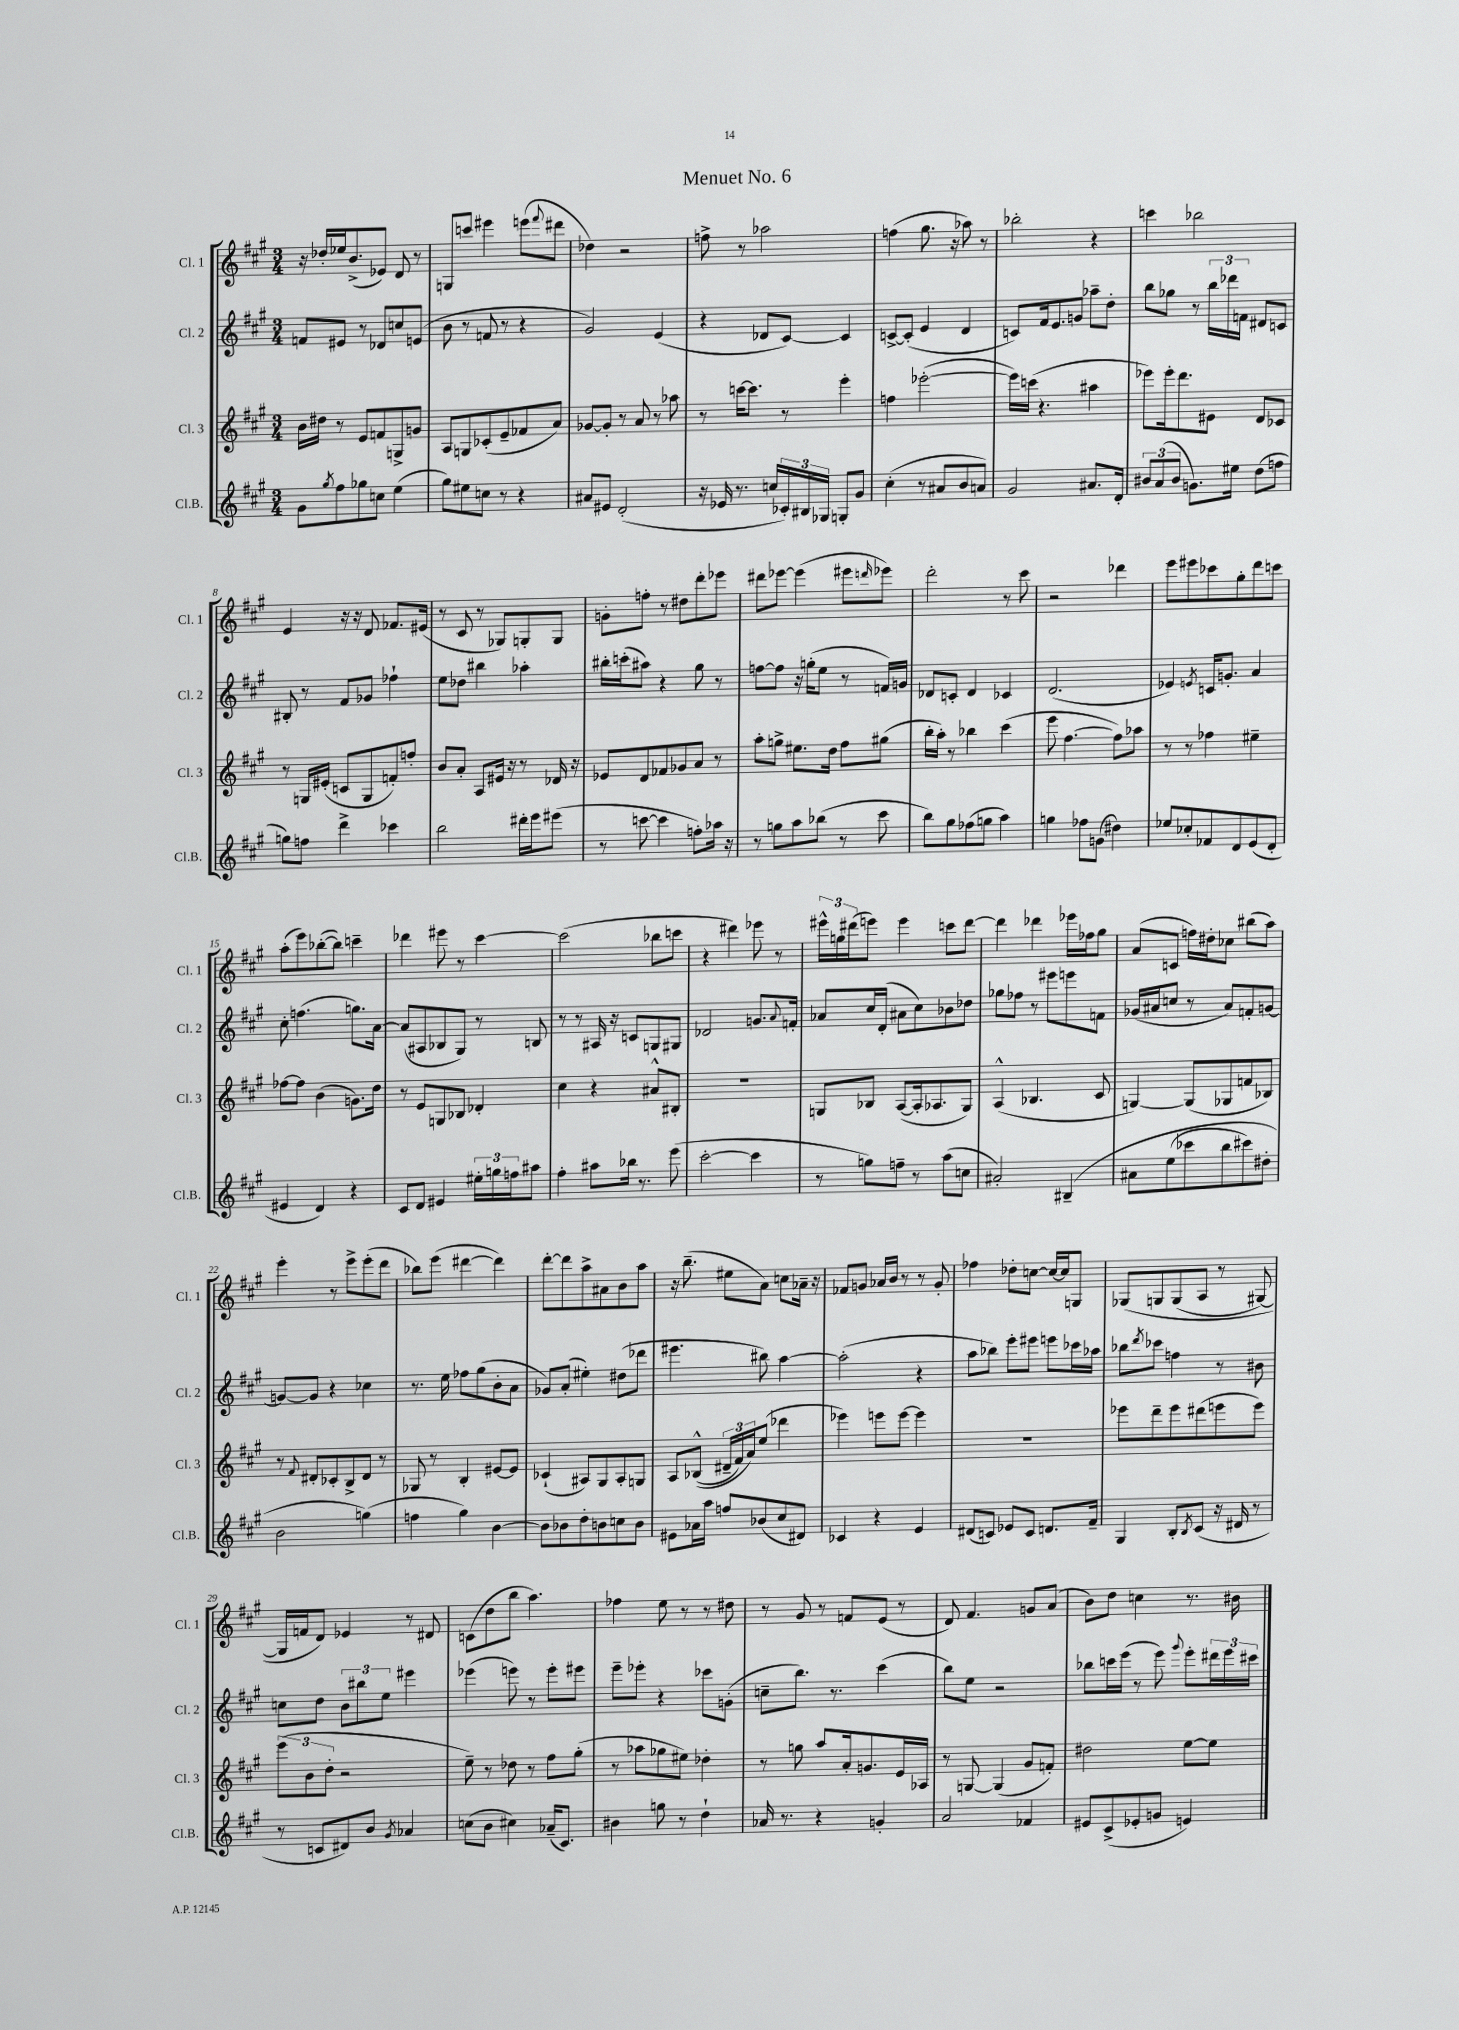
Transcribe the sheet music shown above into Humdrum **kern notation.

**kern	**kern	**kern	**kern
*part4	*part3	*part2	*part1
*staff4	*staff3	*staff2	*staff1
*I"Cl.B.	*I"Cl. 3	*I"Cl. 2	*I"Cl. 1
*I'Cl.B.	*I'Cl. 3	*I'Cl. 2	*I'Cl. 1
*clefG2	*clefG2	*clefG2	*clefG2
*k[f#c#g#]	*k[f#c#g#]	*k[f#c#g#]	*k[f#c#g#]
*M3/4	*M3/4	*M3/4	*M3/4
=1	=1	=1	=1
8g#\L	16b\LL	8fn/L	16r
.	16dd#X\JJ	.	16dd-X'/LL
8qgg#/	.	.	.
8ff#\	8r	8e#X/J	16ee-X/J
.	.	.	(8.b^/
8gg-X\	8e/L	8r	.
8ccn\J	8fn/	8d-X/L	8e-X/J)
(4ee\	8Gn^/	8ccn/	8d/
.	8gn/J	(8en/J	8r
=2	=2	=2	=2
8gg#\L)	8A/L	8b\	8Gn/L
8ee#X\	8Gn/	8r	8cccn/J
8ccn\J	(8c-X'/	8fn/	4eee#X\
8r	8e~/	8r	.
4r	8f-X/	4r	(8eeen\L
.	.	.	8qqfff#/
.	8a/J)	.	8ddd#X\J
=3	=3	=3	=3
8a#X/L	[8g-X/L	2g#/)	4dd-X\)
8e#X/J	8g-'/J]	.	.
(2d'/	8r	.	2r
.	8a/	.	.
.	8r	(4e/	.
.	8aa-X\	.	.
=4	=4	=4	=4
16r	8r	4r	8ffn^\
16e-X/	.	.	.
8.r	[16cccn\KL	.	8r
.	8.ccc\J]	.	.
.	.	8d-X/L	2aa-X\
16ccn/LL	.	.	.
24c-X'/)	8r	[8c#/J)	.
24B#X/	.	.	.
24G-X/JJ	.	.	.
8Gn'/L	4eee'\	4c#/]	.
8g#/J	.	.	.
=5	=5	=5	=5
(4cc#'\	4ffn\	[8cn^/L	(4ffn\
.	.	(8c'/J]	.
8r	([2eee-X'\	4e/	8.gg#\
8a#X/L	.	.	.
.	.	.	16r
8b/	.	4d/	8aa-X\)
8an/J)	.	.	8r
=6	=6	=6	=6
2g#/	16eee-\LL])	8cn/L)	2bb-X'\
.	(16cccn\JJ	.	.
.	4.r	16f#/k	.
.	.	8.e/	.
.	.	8gn/J	.
8.a#X/L	4aa#X\	8aa-X~\L	4r
.	.	8dd'\J	.
16d'/Jk	.	.	.
=7	=7	=7	=7
12b#X/L	8eee-X\L)	8bb\L	4cccn\
(12a/	.	.	.
.	16eee-'\k	8gg-X\J	.
12b#/J	.	.	.
.	8.ddd\	.	.
8.gn\L)	.	8r	2bb-X\
.	8e#X\J	24bb\LL	.
.	.	24ddd-X\	.
16ee#X\Jk	.	.	.
.	.	24fn\JJ	.
(8dd\L	8d/L	8d#X/L	.
8ffn\J	8c-X/J	8cn/J	.
!!LO:LB:g=z
=8	=8	=8	=8
8ggn\L)	8r	8B#X'/	4e/
8ffn\J	16Gn/LL	8r	.
.	(16e#X'/JJ	.	.
4ddd^\	8cn/L	8f#/L	16r
.	.	.	16r
.	8G/	8g-X/J	8d/
4ccc-X\	8fn'/)	4ff-X`\	8.f-X/L
.	8ffn'/J	.	.
.	.	.	(16e#X/Jk
=9	=9	=9	=9
2bb\	8b/L	8ee\L	8r
.	8a'/J	8dd-X\J	8c#/
.	8A/L	4bb#X\	8r
.	16e#X/Jk	.	8G-X/L)
.	16r	.	.
16ddd#X'\LL	8r	4aa-X'\	8Gn'/
16eee\J	.	.	.
(8eee#X\J	16d-X/	.	8G/J
.	16r	.	.
=10	=10	=10	=10
8r	8e-X/L	16bb#X'\LL	8gn'\L
.	.	(16cccn'\J	.
[8cccn\	8d/	8aa#X\J)	8ffn'\J
4ccc\]	8f-X/	4r	8r
.	8g-X/	.	8dd#X\L
8ffn'\L)	8a/J	8gg#\	8ddd'\
16aa-X\Jk	8r	8r	8eee-X\J
16r	.	.	.
=11	=11	=11	=11
8r	8aa'\L	[8ffn\L	8ddd#X\L
8ggn\L	8ggn^\J	8ff\J]	[8eee-X\J
8aa\	8.ee#X\L	16r	(4eee-\]
.	.	(16ggn'\KL	.
(8bb-X\J	.	8ee\J	.
.	16dd\Jk	.	.
8r	8ff#\L	8r	8eee#X\L
.	.	.	16qqdddn/
8ccc#\	(8gg#X\J	16fn/LL)	8eee-X\J)
.	.	16gn/JJ	.
=12	=12	=12	=12
8bb\L)	16bb'\LL	8d-X/L	2ddd'\
.	16aa'\JJ)	.	.
8gg#\	8r	8cn'/J	.
(8ff-X\	4bb-X\	4d-/	.
8ggn\J	.	.	.
4aa\)	(4ccc#\	4c-X/	8r
.	.	.	8ccc#\
=13	=13	=13	=13
4ggn\	8eee\	(2.d/	2r
.	[4.ff#\	.	.
8ff-X\L	.	.	.
(8gn\J	.	.	.
4dd#X\)	8ff#\L])	.	4ddd-X\
.	8aa-X\J	.	.
=14	=14	=14	=14
8ee-X/L	8r	4e-X/)	8eee\L
8cc-X'/	8r	.	8eee#X\
.	.	8qen/	.
8f-X/	4ff-X\	16cn/KL	8ccc-X\
.	.	8.gn'/J	.
8d/	.	.	8gg#'\
(8e/	4ee#X~\	4a/	8ddd\
8d'/J	.	.	8cccn\J
!!LO:LB:g=z
=15	=15	=15	=15
4e#X/	[8ff-X\L	8cc#'\	(8aa'\L
.	8ff-\J]	(4.ffn\	8eee\)
4d/)	(4b\	.	([8bb-X'\
.	.	.	8bb-\J])
4r	8.gn\L)	8.ggn\L)	4cccn~\
.	16dd\Jk	[16a\Jk	.
=16	=16	=16	=16
8c#/L	8r	(8a/L]	4ddd-X\
8d/J	8e/L	8A#X/	.
4e#X/	8Gn/	8B-X/	8eee#X\
.	8B-X/J	8G#/J)	8r
24ee#X'\LL	4d-X'/	8r	[4ccc#\
24ggn\	.	.	.
24ffn\J	.	.	.
8aa#X\J	.	8Bn/	.
=17	=17	=17	=17
4ff#'\	4cc#\	8r	(2ccc#\]
.	.	8r	.
8aa#X\L	4r	16A#X/	.
.	.	16r	.
16bb-X\Jk	.	8cn/L	.
8.r	.	.	.
.	8a#X^^/L	8Gn/	8bb-X\L
(8eee\	8B#X'/J	8G#X/J	8cccn\J
=18	=18	=18	=18
[2ccc#'\	2.r	2d-X/	4r
.	.	.	4ddd#X\)
4ccc#\]	.	8.gn/L	8eee-X\
.	.	.	8r
.	.	8qqa/	.
.	.	16fn'/Jk	.
=19	=19	=19	=19
8r	8Gn/L	8a-X/L	24eee#X^^\LL
.	.	.	24ggn\
.	.	.	(24ddd#X\J
8ggn\L)	8B-X/J	16cc#/L	8eeen\J)
.	.	(16d'/JJ	.
8ffn~\J	([8A/L	8a#X\L	4eee\
8r	16A'/k]	8cc#\)	.
.	8.A-X/	.	.
(8aa\L	.	8b-X\	8cccn\L
8ccn\J	8G/J)	8dd-X\J	[8ddd#\J
=20	=20	=20	=20
2a#X'/)	(4A^^/	8gg-X\L	4ddd#\]
.	.	8ff-X\J	.
.	4.B-X/	8r	4ddd-X\
.	.	8eee#X\L	.
(4B#X~/	.	8eeen\	16eee-X\LL
.	.	.	16ff-X\J
.	8c#/	8fn\J	8gg#\J
=21	=21	=21	=21
8a#X\L	[4Gn/)	(16g-X/LL	(8a/L
.	.	16a#X/J	.
(8ee\	.	8ccn/J	8cn/J
8ccc-X\	(8G/L]	8r	16ffn\LL)
.	.	.	16dd#X'\J
8bb\	8G-X/	8a#/L)	8cc-X\J
8ccc#X\)	8fn/	8fn'/	(8bb#X\L
8dd#X'\J	8B-X/J)	[8gn/J	8aa\J)
!!LO:LB:g=z
=22	=22	=22	=22
2b\	8r	8gn/L_	4eee'\
.	8qqf#/	.	.
.	8d#X'/L	8g/J]	.
.	8c-X'/	4r	8r
.	8B^/	.	8eee^\L
(4ggn\)	8d#/J	4cc-X\	(8eee'\
.	8r	.	8ddd\J
=23	=23	=23	=23
4ffn\	8G-X/	8.r	8bb-X\L)
.	8r	.	(8eee\J
.	.	16ee\	.
4gg#\)	4B'/	8ff-X\L	[4ddd#X\
.	.	(8gg#\	.
[4b\	[8e#X/L	8b'\	4ddd#\])
.	8e#/J]	8a\J	.
=24	=24	=24	=24
8b\L]	(4c-X`/	8g-X/L)	[8ddd'\L
8b-X\	.	(8a'/J	8ddd\]
8dd'\	8A#X/L)	4ee#X'\)	8aa^\
8bn\	8G#/	.	8a#X\
8ccn\	8A#'/	(8dd#X\L	8b\
8b\J	8Gn/J	8ddd-X\J	8aa\J
=25	=25	=25	=25
8e#X\L	8A/L	4.eee#X\	16r
.	.	.	(8.bb~\
16a-X\L	((8B-X^^/J	.	.
16aa\JJ	.	.	.
8ffn/L	24d#X~/LL	.	8ee#X\L
.	24f#/)	.	.
.	24a/J)	.	.
(8b-X/	(8ee/J	8bb#X\)	8a\J)
8cc#/	4ddd-X\	[4aa\	8ccn\L
8d#X/J)	.	.	16a-X~\Jk
.	.	.	16r
=26	=26	=26	=26
4c-X/	4eee-X\)	(2aa'\]	8f-X/L
.	.	.	8gn/J
4r	8eeen\L	.	16a-X/LL
.	.	.	16b/JJ
.	[8eee\J	.	8r
4e/	4eee\]	4r	8r
.	.	.	8g'/
=27	=27	=27	=27
(8d#X/L	2.r	8aa\L	4ff-X\
8cn/J)	.	8bb-X\J)	.
8e-X/L	.	8eee'\L	8dd-X'\L
8c/J	.	8eee#X\J	[8ccn\J
8.dn/L	.	8eeen\L	16cc/LL_
.	.	.	16cc/J]
.	.	16ccc-X\L	8Gn/J
16f#~/Jk	.	16aa-X\JJ	.
=28	=28	=28	=28
4G#/	8eee-X\L	8bb-X\L	(8G-X/L
.	.	8qddd/	.
.	8ddd~\	8ccc-X\J	8Gn/
8B'/L	8eee-\	4ffn\	(8G/
8qB/	.	.	.
(8c#/J	(8ddd#X\	.	8A/J
16r	8eeen\	8r	8r
16d#X/	.	.	.
8r	8eee\J)	8b#X\	[8G#X/)
!!LO:LB:g=z
=29	=29	=29	=29
8r	(12eee\L	8ccn\L	16G#/LL]
.	.	.	16fn/J
.	12b\	.	.
8cn/L	.	8dd\J	8d/J)
.	12dd'\J	.	.
8d#X/)	2r	12b\L	4e-X/
.	.	12bb#X\	.
8b/J	.	.	.
.	.	12ee\J	.
8qg#/	.	.	.
4a-X/	.	4eee#X\	8r
.	.	.	8d#X/
=30	=30	=30	=30
(8ccn\L	8ee~\)	(4eee-X\	(8cn\L
8b\J	8r	.	8dd\
4cc#X\)	8dd-X\	8eeen\)	8bb\J
.	8r	8r	4.aa\)
(16a-X~/KL	8ff#\L	8eee'\L	.
8.c#/J)	.	.	.
.	(8gg#'\J	8eee#X\J	.
=31	=31	=31	=31
4b#X\	8r	8eee~\L	4ff-X\
.	8aa-X\L	8eee-X'\J	.
8ggn\	8gg-X\	4r	8ee\
8r	8ee#X\J)	.	8r
4dd`\	4dd-X'\	8ccc-X\L	8r
.	.	(8gn'\J	8dd#X\
=32	=32	=32	=32
16a-X/	8r	8ccn~\L	8r
8.r	.	.	.
.	8ggn\	8.bb\J)	8g#/
4r	8aa/L	.	8r
.	.	8.r	.
.	16a'/k	.	8fn/L
.	8.gn/	.	.
4gn'/	.	(4ccc#\	(8e/J
.	16e/L	.	8r
.	16A-X/JJ	.	.
=33	=33	=33	=33
2a/	8r	8bb\L)	8d/)
.	[8Gn/	8ee\J	4.f#/
.	(4G/]	2r	.
4f-X/	8g#/L	.	8gn/L
.	8fn'/J)	.	(8a/J
=34	=34	=34	=34
8e#X/L	2dd#X\	8bb-X\L	8b\L)
(8c#^/	.	16cccn\L	8dd\J
.	.	(16eee\JJ	.
8e-X'/	.	8r	4ccn\
8gn/J	.	8eee\)	.
.	.	8qqggg#/	.
4en/)	[8ee\L	8eee'\L	8.r
.	8ee\J]	24ddd#X\L	.
.	.	24eee\	.
.	.	.	16b#X\
.	.	24ccc#X\JJ	.
==	==	==	==
*-	*-	*-	*-
